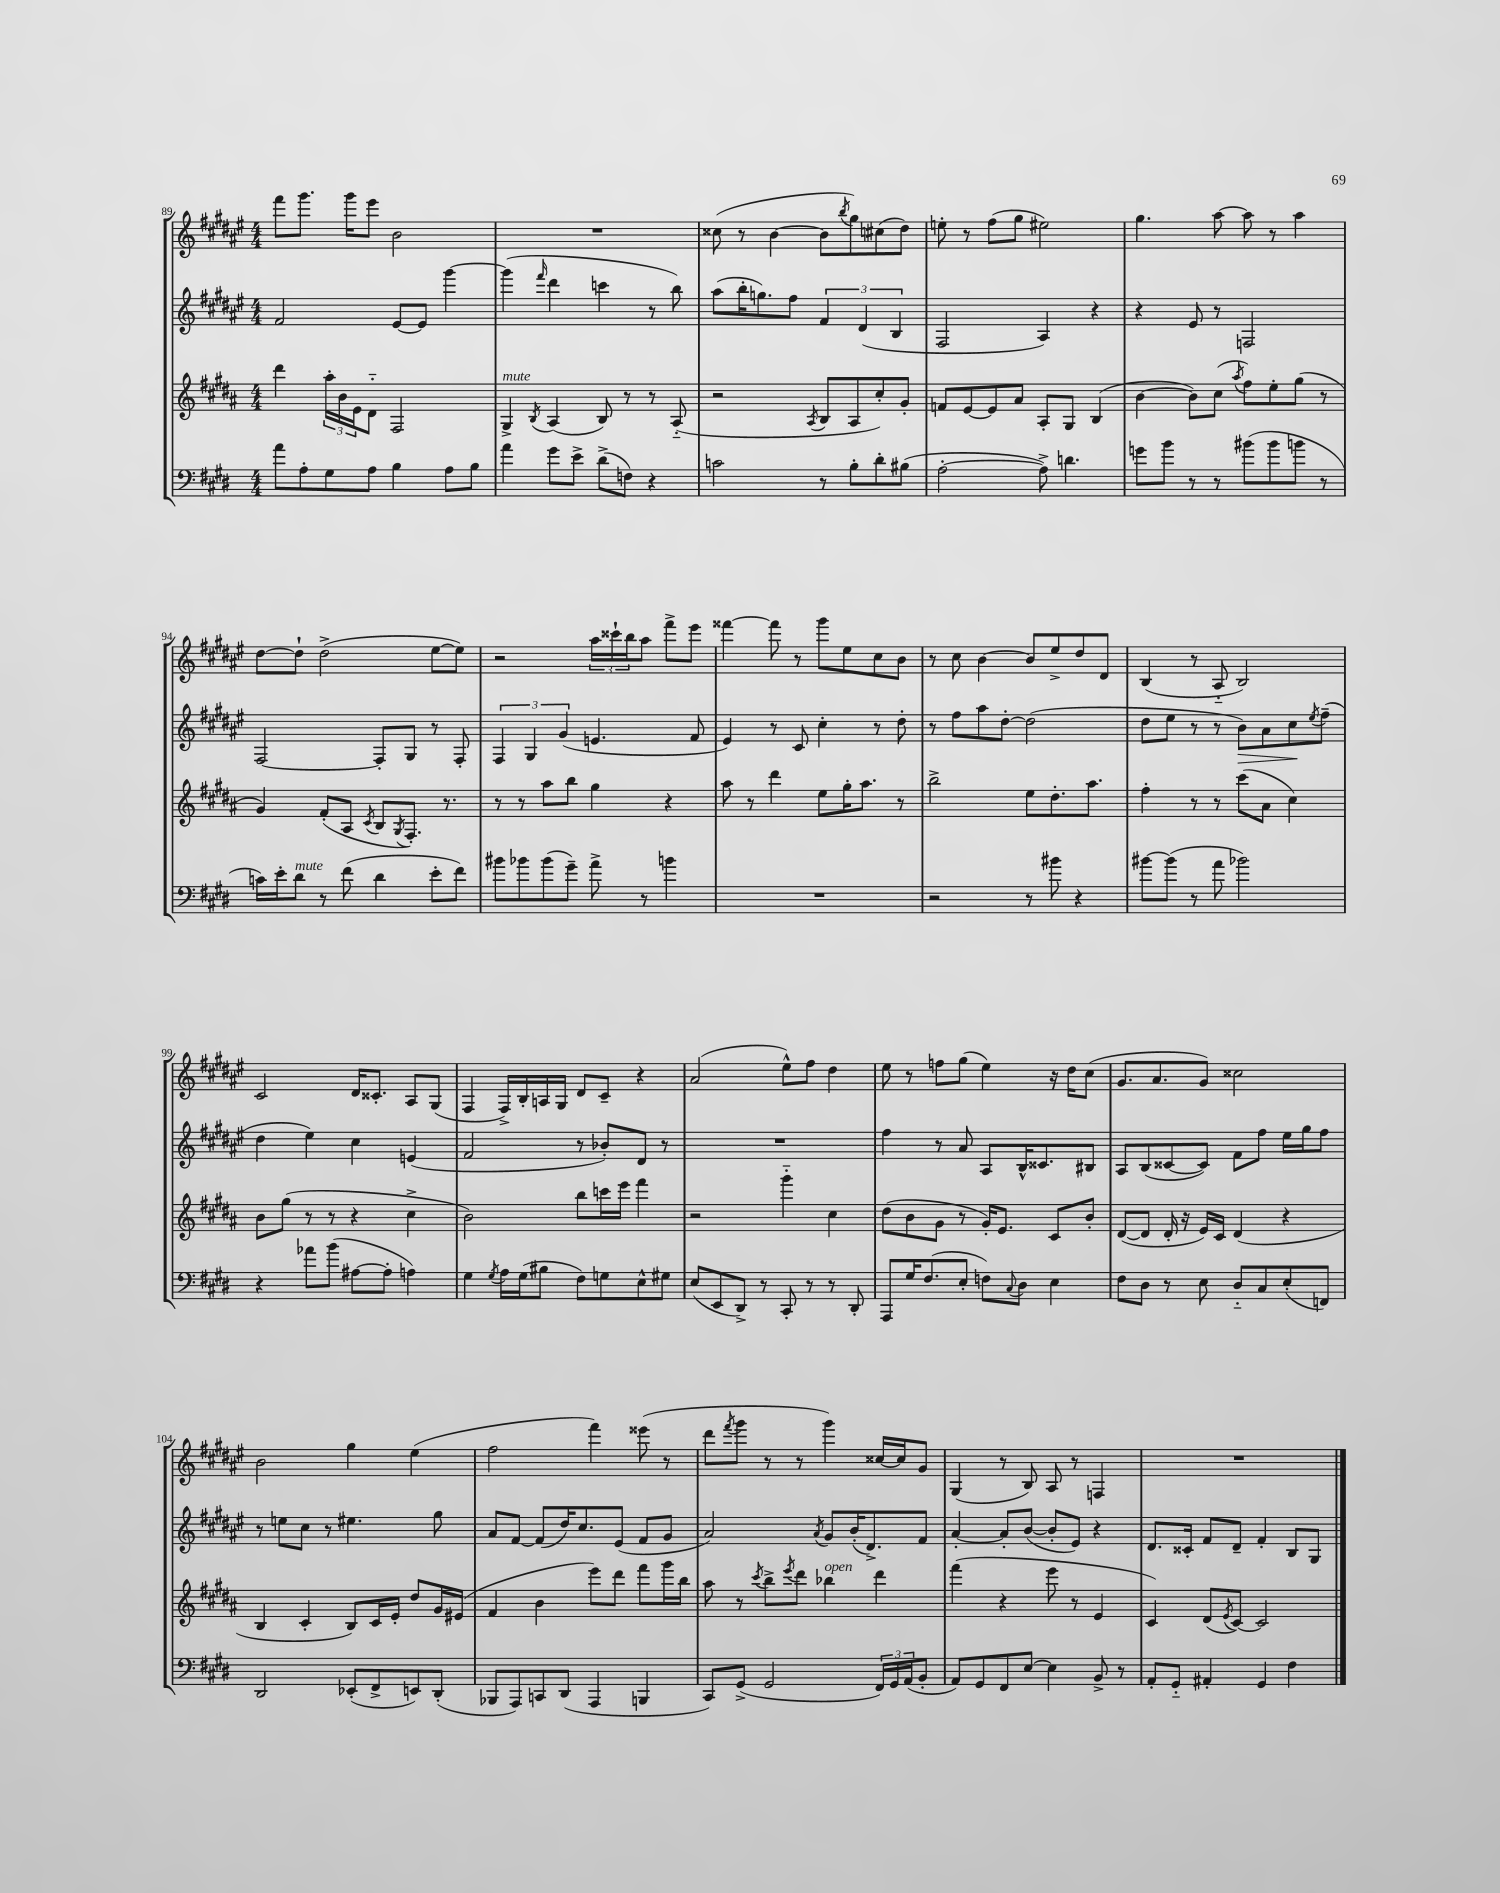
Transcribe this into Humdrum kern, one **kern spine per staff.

**kern	**kern	**kern	**kern
*staff4	*staff3	*staff2	*staff1
*clefF4	*clefG2	*clefG2	*clefG2
*k[f#c#g#d#]	*k[f#c#g#d#a#]	*k[f#c#g#d#a#e#]	*k[f#c#g#d#a#e#]
*M4/4	*M4/4	*M4/4	*M4/4
8a\L	4ddd#\	2f#/	8fff#\L
8A'\	.	.	8.ggg#\J
8G#\	24aa#'\LL	.	.
.	24b\	.	.
.	.	.	16ggg#\LK
.	24e\J	.	.
8A\J	8d#'~\J	.	8eee#\J
4B\	2F#/	[8e#/L	2b\
.	.	8e#/]J	.
8A\L	.	[4ggg#\	.
8B\J	.	.	.
=	=	=	=
4a\	4G#^/	(4ggg#\]	1r
.	8qB/	16qqfff#/	.
8g#\L	(4A#/	4ddd#\	.
8e^\J	.	.	.
(8d#^\L	8B/)	4ccc\	.
8F\J)	8r	.	.
4r	8r	8r	.
.	(8A#'~/	8bb\)	.
=	=	=	=
2c\	2r	(8aa#\L	(8cc##\
.	.	16bb'\K	8r
.	.	8.gg\)	.
.	.	.	[4b\
.	.	8ff#\J	.
.	8qA#/	.	.
8r	8B/L	6f#/	8b\]L
.	.	.	8qbb/
8B'\L	8A#/	.	8gg#\)
.	.	(6d#/	.
8d#'\	8cc#'/)	.	(8cc#\
.	.	6B/	.
(8B#\J	8g#'/J	.	8dd#\J)
=	=	=	=
[2A'\	8f/L	2F#/	8ee'\
.	[8e/	.	8r
.	8e/]	.	(8ff#\L
.	8a#/J	.	8gg#\J
8A^\])	8A#'/L	4A#/)	2ee#\)
4.d\	8G#/J	.	.
.	(4B/	4r	.
=	=	=	=
8g\L	[4b\	4r	4.gg#\
8b\J	.	.	.
8r	8b\]L)	8e#/	.
8r	(8cc#\J	8r	[8aa#\
.	8qaa#/	.	.
(8b#\L	8ff#\L)	2F/	8aa#\]
8b#\	8ee'\	.	8r
8b\J	(8gg#\J	.	4aa#\
8r	8r	.	.
=	=	=	=
16c\LL)	4g#/)	[2F#/	[8dd#\L
16e'\J	.	.	.
8d#\J	.	.	8dd#`\]J
8r	(8f#'/L	.	(2dd#^\
(8f#\	8A#/J	.	.
.	8qc#/	.	.
4d#\	8B/L	8F#'/]L	.
.	8qG#/	.	.
.	8.F#'/J)	8G#/J	.
8e'\L	.	8r	[8ee#\L
.	8.r	.	.
8f#\J)	.	8F#'/	8ee#\]J)
=	=	=	=
8b#\L	8r	6F#/	2r
8b-\	8r	.	.
.	.	6G#/	.
(8b-\	8aa#\L	.	.
.	.	(6g#/	.
8g#~\J)	8bb\J	.	.
8a^\	4gg#\	4.e/	24aa#\LL
.	.	.	24ccc##`\
.	.	.	24bb\J
8r	.	.	8aa#\J
4b\	4r	.	8fff#^\L
.	.	8f#/	8eee#\J
=	=	=	=
1r	8aa#\	4e#/)	[4fff##\
.	8r	.	.
.	4ddd#\	8r	8fff##\]
.	.	8c#/	8r
.	8ee\L	4cc#'\	8ggg#\L
.	16gg#'\K	.	8ee#\
.	8.aa#\J	.	.
.	.	8r	8cc#\
.	8r	8dd#'\	8b\J
=	=	=	=
2r	2bb^\	8r	8r
.	.	8ff#\L	8cc#\
.	.	8aa#\	[4b\
.	.	[8dd#'\J	.
8r	8ee\L	(2dd#\]	8b/]L
8b#\	8.dd#'\	.	8ee#^/
4r	.	.	8dd#/
.	8.aa#\J	.	.
.	.	.	8d#/J
=	=	=	=
[8b#\L	4ff#'\	8dd#\L	(4B/
(8b#\]J	.	8ee#\J	.
8r	8r	8r	8r
8a\	8r	8r	8A#'~/
2b-\)	(8ccc#\L	8b\L)	2B/)
.	8a#\J	8a#\	.
.	4cc#\)	8cc#\	.
.	.	8qee#/	.
.	.	(8ff#~\J	.
=	=	=	=
4r	8b\L	4dd#\	2c#/
.	(8gg#\J	.	.
8a-\L	8r	4ee#\)	.
(8b\J	8r	.	.
[8A#\L	4r	4cc#\	16d#/LK
.	.	.	8.c##'/J
8A#'\]J	.	.	.
4A\)	4cc#^\	(4e/	8A#/L
.	.	.	(8G#/J
=	=	=	=
4G#\	2b\)	2f#/	4F#/
8qG#/	.	.	.
16A\LL	.	.	16F#^/LL)
(16G#\J	.	.	16B'/
8B#\J	.	.	16A/
.	.	.	16G#/JJ
8F#\L)	8bb\L	8r	8d#/L
8G\	16ccc\L	8b-'/L)	8c#~/J
.	16eee\JJ	.	.
8E^^\	4fff#\	8d#/J	4r
8G#\J	.	8r	.
=	=	=	=
(8E/L	2r	1r	(2a#/
8EE/	.	.	.
8DD#^/J)	.	.	.
8r	.	.	.
8CC#'/	4ggg#'~\	.	8ee#^^\L)
8r	.	.	8ff#\J
8r	4cc#\	.	4dd#\
8DD#'/	.	.	.
=	=	=	=
8AAA/L	(8dd#\L	4ff#\	8ee#\
16G#/K	8b\	.	8r
(8.F#/	.	.	.
.	8g#\J	8r	8ff\L
8E'/J	8r	8a#/	(8gg#\J
8F\L)	16g#'/LK)	8A#/L	4ee#\)
.	8.e/J	.	.
8qqC#/	.	.	.
8D#\J	.	16B^^/K	.
.	.	8.c##/	.
4E\	8c#/L	.	16r
.	.	.	16dd#\LK
.	8b'/J	8B#/J	(8cc#\J
=	=	=	=
8F#\L	([8d#/L	8A#/L	8.g#/L
8D#\J	8d#/]J	(8B/	.
.	.	.	8.a#/
8r	16d#'/	[8c##/	.
.	16r	.	.
8E\	16e/LL)	8c##/]J)	8g#/J)
.	16c#/JJ	.	.
8D#'~/L	(4d#/	8f#\L	2cc##\
8C#/	.	8ff#\J	.
(8E'/	4r	16ee#\LL	.
.	.	16gg#\J	.
8FF/J)	.	8ff#\J	.
=	=	=	=
2DD#/	4B/	8r	2b\
.	.	8ee\L	.
.	4c#'/	8cc#\J	.
.	.	8r	.
(8EE-'/L	8B/L)	4.ee#\	4gg#\
8FF#^/	16c#/L	.	.
.	16e'/JJ	.	.
8EE/)	8dd#/L	.	(4ee#\
(8DD#'/J	16g#/L	8gg#\	.
.	(16e#/JJ	.	.
=	=	=	=
8BBB-/L	4f#/	8a#/L	2ff#\
8AAA/)	.	[8f#/J	.
8CC/	4b\	(8f#/]L	.
(8DD#/J	.	16dd#/K)	.
.	.	8.cc#/	.
4AAA/	8eee\L)	.	4fff#\)
.	8ddd#\J	(8e#/J	.
4BBB/	8fff#\L	8f#/L	(8eee##\
.	16ggg#\L	8g#/J	8r
.	16bb\JJ	.	.
=	=	=	=
8CC#/L)	8aa#\	2a#/)	8ddd#\L
.	.	.	8qfff#/
(8GG#^/J	8r	.	8ggg#\J
.	8qccc#/	.	.
2GG#/	8bb^\L	.	8r
.	8qeee/	.	.
.	8ddd#\J	.	8r
.	.	8qa#/	.
.	4bb-\	8g#/L	4ggg#\)
.	.	(16b'/K	.
.	.	8.d#^/)	.
24FF#/LL)	4ddd#\	.	[16cc##/LL
24GG#/	.	.	.
.	.	.	16cc##/]J
(24AA/J	.	.	.
8BB'/J	.	8f#/J	8g#/J
=	=	=	=
8AA/L)	(4fff#\	[4a#'/	(4G#/
8GG#/	.	.	.
8FF#/	4r	8a#'/]L	8r
[8E/J	.	([8b/J	8B/)
4E\]	8eee\	8b'/]L	8A#/
.	8r	8e#/J)	8r
8BB^/	4e/	4r	4F/
8r	.	.	.
=	=	=	=
8AA'/L	4c#/)	8.d#/L	1r
8GG#'~/J	.	.	.
.	.	16c##'/Jk	.
4AA#'/	(8d#/L	8f#/L	.
.	8qe/	.	.
.	[8c#/J)	8d#~/J	.
4GG#/	2c#/]	4f#'/	.
4F#\	.	8B/L	.
.	.	8G#/J	.
==	==	==	==
*-	*-	*-	*-
